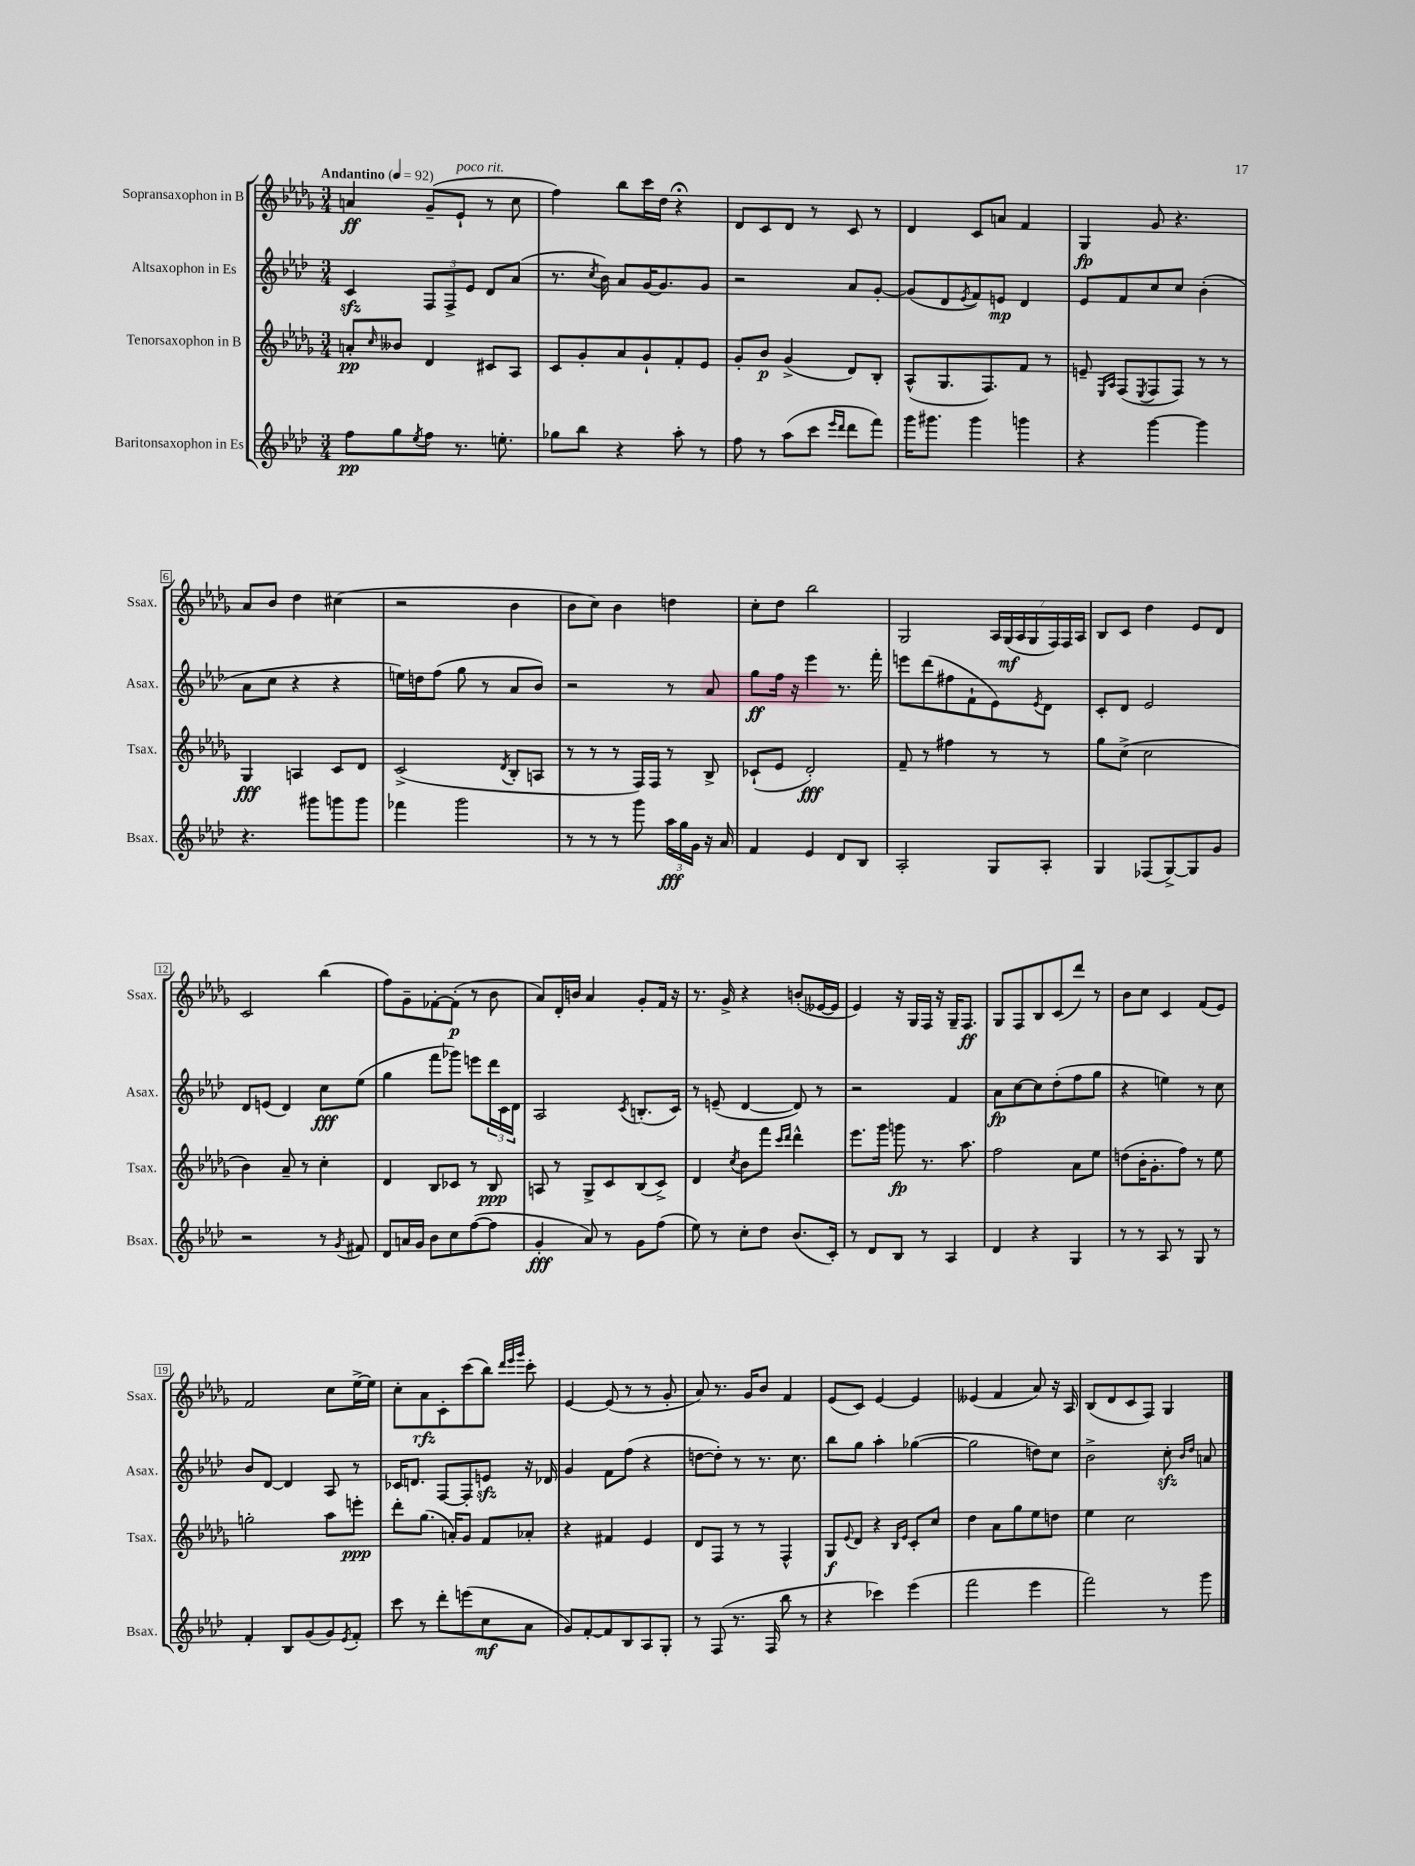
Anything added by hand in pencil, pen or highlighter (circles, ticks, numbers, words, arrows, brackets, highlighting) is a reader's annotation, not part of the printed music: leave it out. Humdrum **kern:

**kern	**dynam	**kern	**dynam	**kern	**dynam	**kern	**dynam
*part4	*part4	*part3	*part3	*part2	*part2	*part1	*part1
*staff4	*staff4	*staff3	*staff3	*staff2	*staff2	*staff1	*staff1
*I"Baritonsaxophon in Es	*	*I"Tenorsaxophon in B	*	*I"Altsaxophon in Es	*	*I"Sopransaxophon in B	*
*I'Bsax.	*	*I'Tsax.	*	*I'Asax.	*	*I'Ssax.	*
*clefG2	*	*clefG2	*	*clefG2	*	*clefG2	*
*k[b-e-a-d-]	*	*k[b-e-a-d-g-]	*	*k[b-e-a-d-]	*	*k[b-e-a-d-g-]	*
*M3/4	*	*M3/4	*	*M3/4	*	*M3/4	*
*MM92	*	*MM92	*	*MM92	*	*MM92	*
=1	=1	=1	=1	=1	=1	=1	=1
!	!	!	!	!	!	!LO:TX:a:B:t=Andantino	!
8ff\L	pp	8an'/L	pp	4czz/	.	4an/	ff
.	.	16qqcc/	.	.	.	.	.
8gg\	.	8b--X/J	.	.	.	.	.
8qee-/	.	.	.	.	.	.	.
8ff\J	.	4d-/	.	12F/L	.	(8g-~/L	.
.	.	.	.	12F^/	.	.	.
!	!	!	!	!	!	!LO:TX:a:i:t=poco rit.	!
8.r	.	.	.	.	.	8e-`/J	.
.	.	.	.	12e-/J	.	.	.
.	.	8c#X/L	.	8d-/L	.	8r	.
8.een'\	.	.	.	.	.	.	.
.	.	8A-/J	.	(8a-/J	.	8cc\	.
=2	=2	=2	=2	=2	=2	=2	=2
8gg-X\L	.	8c/L	.	8.r	.	4ff\)	.
8bb-\J	.	8g-'/	.	.	.	.	.
.	.	.	.	8qcc/	.	.	.
.	.	.	.	16b-\)	.	.	.
4r	.	8a-/	.	8a-/L	.	8bb-\L	.
.	.	8g-`/	.	[16g/K	.	16ccc\L	.
.	.	.	.	8.g/]	.	16dd-\JJ	.
8aa-'\	.	8f'/	.	.	.	4r;<	.
8r	.	8e-/J	.	8g/J	.	.	.
=3	=3	=3	=3	=3	=3	=3	=3
8ff\	.	8g-'/L	.	2r	.	8d-/L	.
8r	.	8b-/J	p	.	.	8c/	.
(8aa-\L	.	(4g-^/	.	.	.	8d-/J	.
8ccc\J	.	.	.	.	.	8r	.
16qqeee-/LL	.	.	.	.	.	.	.
16qqddd-/JJ	.	.	.	.	.	.	.
8ddd-\L	.	8d-/L)	.	8a-/L	.	8c/	.
8fff\J)	.	8B-'/J	.	[8g'/J	.	8r	.
=4	=4	=4	=4	=4	=4	=4	=4
16ggg\KL	.	(8A-^^/L	.	(8g/L]	.	4d-/	.
8.ggg#X\J	.	.	.	.	.	.	.
.	.	8.G-/	.	8d-/	.	.	.
.	.	.	.	8qe-/	.	.	.
4ggg#\	.	.	.	8f/)	.	8c/L	.
.	.	8.F/)	.	.	.	.	.
.	.	.	.	8en/J	mp	8an/J	.
4gggn\	.	8f/J	.	4d-/	.	4f/	.
.	.	8r	.	.	.	.	.
=5	=5	=5	=5	=5	=5	=5	=5
4r	.	8en~/	.	8e-/L	.	4G-/	fp
.	.	16qqE-/LL	.	.	.	.	.
.	.	16qqA-/JJ	.	.	.	.	.
.	.	(8F/L	.	8f/	.	.	.
.	.	8qE-/	.	.	.	.	.
[4ggg\	.	8F/	.	8cc/	.	8g-/	.
.	.	8F/J)	.	8cc/J	.	4.r	.
4ggg\]	.	8r	.	(4b-'\	.	.	.
.	.	8r	.	.	.	.	.
!!LO:LB:g=z
=6	=6	=6	=6	=6	=6	=6	=6
4.r	.	4G-/	fff	8a-\L	.	8a-/L	.
.	.	.	.	8cc\J	.	8b-/J	.
.	.	4An/	.	4r	.	4dd-\	.
8ggg#X\L	.	.	.	.	.	.	.
8gggn\	.	8c/L	.	4r	.	(4cc#X\	.
8ggg\J	.	8d-/J	.	.	.	.	.
=7	=7	=7	=7	=7	=7	=7	=7
4fff-X\	.	(2c^/	.	16een\LL)	.	2r	.
.	.	.	.	16ddn\J	.	.	.
.	.	.	.	(8ff\J	.	.	.
2ggg\	.	.	.	8gg\	.	.	.
.	.	.	.	8r	.	.	.
.	.	8qd-/	.	.	.	.	.
.	.	8B-'/L	.	8a-/L	.	4b-\	.
.	.	8An/J	.	8b-/J)	.	.	.
=8	=8	=8	=8	=8	=8	=8	=8
8r	.	8r	.	2r	.	8b-\L	.
8r	.	8r	.	.	.	8cc\J)	.
8r	.	8r	.	.	.	4b-\	.
8ggg\	.	16F/LL)	.	.	.	.	.
.	.	16F/JJ	.	.	.	.	.
24aa-\LL	fff	8r	.	8r	.	4ddn\	.
24gg\	.	.	.	.	.	.	.
24g\JJ	.	.	.	.	.	.	.
16r	.	8B-^/	.	8a-/	.	.	.
16a-/	.	.	.	.	.	.	.
=9	=9	=9	=9	=9	=9	=9	=9
4f/	.	(8c-X`/L	.	8gg\L	ff	8cc'\L	.
.	.	8e-/J	.	16ff\Jk	.	8dd-\J	.
.	.	.	.	16r	.	.	.
4e-/	.	2d-'/)	fff	4eee-\	.	2bb-\	.
8d-/L	.	.	.	8.r	.	.	.
8B-/J	.	.	.	.	.	.	.
.	.	.	.	16fff'\	.	.	.
=10	=10	=10	=10	=10	=10	=10	=10
2A-'/	.	8f~/	.	8eeen\L	.	2G-/	.
.	.	8r	.	(8ddd-\	.	.	.
.	.	4ff#X\	.	8ff#X\	.	.	.
.	.	.	.	8f`\	.	.	.
8G/L	.	8r	.	8e-\)	.	28A-/LL	.
.	.	.	.	.	.	(28G-/	mf
.	.	.	.	.	.	28A-/	.
.	.	.	.	.	.	28G-/	.
.	.	.	.	8qe-/	.	.	.
8A-'/J	.	8r	.	8d-\J	.	.	.
.	.	.	.	.	.	28F/)	.
.	.	.	.	.	.	28F/	.
.	.	.	.	.	.	28A-/JJ	.
=11	=11	=11	=11	=11	=11	=11	=11
4G/	.	8gg-\L	.	8c'/L	.	8B-/L	.
.	.	(8cc^\J	.	8d-/J	.	8c/J	.
(8F-X/L	.	2cc\	.	2e-/	.	4dd-\	.
[8G^/)	.	.	.	.	.	.	.
8G/]	.	.	.	.	.	8e-/L	.
8g/J	.	.	.	.	.	8d-/J	.
!!LO:LB:g=z
=12	=12	=12	=12	=12	=12	=12	=12
2r	.	4b-\)	.	8d-/L	.	2c/	.
.	.	.	.	(8en/J	.	.	.
.	.	8a-~/	.	4d-/)	.	.	.
.	.	8r	.	.	.	.	.
8r	.	4cc'\	.	8cc\L	fff	(4bb-\	.
8qg/	.	.	.	.	.	.	.
8f#X/	.	.	.	(8ee-\J	.	.	.
=13	=13	=13	=13	=13	=13	=13	=13
8d-/L	.	4d-/	.	4gg\	.	8ff\L)	.
16an/L	.	.	.	.	.	8g-~\	.
16g/JJ	.	.	.	.	.	.	.
8b-\L	.	8B-/L	.	8fff\L	.	[8f-X'\	.
8cc\	.	8c-X/J	.	8ggg-X\J)	.	(8f-'\J]	p
([8ff\	.	8r	.	8eeen\L	.	8r	.
8ff\J]	.	8B-/	ppp	24ddd-\L	.	8b-\	.
.	.	.	.	24c\	.	.	.
.	.	.	.	24d-\JJ	.	.	.
=14	=14	=14	=14	=14	=14	=14	=14
4g'/	fff	8An/	.	2A-/	.	8a-/L)	.
.	.	8r	.	.	.	16d-'/L	.
.	.	.	.	.	.	16bn/JJ	.
8a-/)	.	8G-^/L	.	.	.	4a-/	.
8r	.	8c/	.	.	.	.	.
.	.	.	.	8qc/	.	.	.
8g\L	.	(8B-/	.	(8.Bn'/L	.	8g-'/L	.
(8ff\J	.	8c^/J)	.	.	.	16f/Jk	.
.	.	.	.	16c/Jk)	.	16r	.
=15	=15	=15	=15	=15	=15	=15	=15
8ee-\)	.	4d-/	.	8r	.	8.r	.
8r	.	.	.	(8en~/	.	.	.
.	.	.	.	.	.	16g-^/	.
.	.	8qcc/	.	.	.	.	.
8cc'\L	.	8b-\L	.	[4d-/	.	4r	.
8dd-\J	.	8fff\J	.	.	.	.	.
.	.	16qqccc/LL	.	.	.	.	.
.	.	16qqddd-/JJ	.	.	.	.	.
(8.b-/L	.	4ddd-^^\	.	8d-/])	.	(8bn'/L	.
.	.	.	.	8r	.	[16e--X/L	.
16c'/Jk)	.	.	.	.	.	16e--/JJ]	.
=16	=16	=16	=16	=16	=16	=16	=16
8r	.	8.eee-\L	.	2r	.	4e-/)	.
8d-/L	.	.	.	.	.	.	.
.	.	16ggg-\Jk	.	.	.	.	.
8B-/J	.	8gggn\	fp	.	.	16r	.
.	.	.	.	.	.	16G-/LL	.
8r	.	8.r	.	.	.	16F/JJ	.
.	.	.	.	.	.	16r	.
4A-/	.	.	.	4f/	.	16G-~/KL	.
.	.	8.aa-\	.	.	.	8.F/J	ff
=17	=17	=17	=17	=17	=17	=17	=17
4d-/	.	2ff\	.	8a-\L	fp	8G-/L	.
.	.	.	.	[8cc\	.	8F/	.
4r	.	.	.	8cc\]	.	8B-/	.
.	.	.	.	(8dd-'\	.	(8c/	.
4G/	.	8a-\L	.	8ff\	.	8ddd-/J)	.
.	.	8ee-\J	.	8gg\J	.	8r	.
=18	=18	=18	=18	=18	=18	=18	=18
8r	.	(8ddn\L	.	4r	.	8b-\L	.
8r	.	16b-'\K	.	.	.	8cc\J	.
.	.	8.g-'\	.	.	.	.	.
8A-/	.	.	.	4een\)	.	4c/	.
8r	.	8ff\J)	.	.	.	.	.
8G/	.	8r	.	8r	.	(8f/L	.
8r	.	8ee-\	.	8cc\	.	8e-/J)	.
!!LO:LB:g=z
=19	=19	=19	=19	=19	=19	=19	=19
4f'/	.	2ggn'\	.	8b-/L	.	2f/	.
.	.	.	.	[8d-/J	.	.	.
8B-/L	.	.	.	4d-/]	.	.	.
(8g/	.	.	.	.	.	.	.
8g/)	.	8aa-\L	.	8A-/	.	8cc\L	.
8qe-/	.	.	.	.	.	.	.
8f'/J	.	8eeen'\J	ppp	8r	.	[16ee-^\L	.
.	.	.	.	.	.	16ee-\JJ]	.
=20	=20	=20	=20	=20	=20	=20	=20
8ccc\	.	8ddd-'\L	.	16c-X/KL	.	8cc'\L	.
.	.	.	.	8.dn/J	.	.	.
8r	.	(8.gg-\J	.	.	.	8a-\	rfz
8ddd-'\L	.	.	.	[8F/L	.	8c'\	.
.	.	16an'/KL)	.	.	.	.	.
(8eeen\	.	8g-/J	.	8F'/]	.	(8ccc\	.
8cc\	mf	8f/L	.	8enzz/J	.	8bb-\J)	.
.	.	.	.	.	.	32qqddd-/LLL	.
.	.	.	.	.	.	32qqeee-/	.
.	.	.	.	.	.	32qqggg-/JJJ	.
8a-\J	.	8a-X'/J	.	16r	.	8ccc'\	.
.	.	.	.	16d-X/	.	.	.
=21	=21	=21	=21	=21	=21	=21	=21
8g/L)	.	4r	.	4g/	.	[4e-/	.
[8f'/	.	.	.	.	.	.	.
8f/]	.	4f#X/	.	8f\L	.	(8e-/]	.
8B-/	.	.	.	(8ff\J	.	8r	.
8A-/	.	4e-/	.	4r	.	8r	.
8G'/J	.	.	.	.	.	8g-'/	.
=22	=22	=22	=22	=22	=22	=22	=22
8r	.	8d-/L	.	[8ddn\L	.	8a-/)	.
(8F/	.	8F/J	.	8dd'\J])	.	8.r	.
8.r	.	8r	.	8r	.	.	.
.	.	.	.	.	.	16g-/KL	.
.	.	8r	.	8.r	.	8b-/J	.
16F/	.	.	.	.	.	.	.
8bb-\	.	4F^^/	.	.	.	4f/	.
.	.	.	.	8.cc\	.	.	.
8r	.	.	.	.	.	.	.
=23	=23	=23	=23	=23	=23	=23	=23
4r	.	8G-/L	f	8bb-\L	.	(8e-/L	.
.	.	8qqe-/	.	.	.	.	.
.	.	8d-/J	.	8gg\J	.	8c/J)	.
4ccc-X\)	.	4r	.	4aa-'\	.	[4e-/	.
.	.	16qqB-/LL	.	.	.	.	.
.	.	16qqe-/JJ	.	.	.	.	.
(4eee-\	.	8c'/L	.	([4gg-X\	.	4e-/]	.
.	.	8cc/J	.	.	.	.	.
=24	=24	=24	=24	=24	=24	=24	=24
2fff\	.	4dd-\	.	2gg-\]	.	(4e--X/	.
.	.	8a-\L	.	.	.	4f/	.
.	.	8gg-\	.	.	.	.	.
4eee-\	.	8ee-\	.	8ddn\L)	.	8a-/)	.
.	.	8ddn\J	.	8cc\J	.	16r	.
.	.	.	.	.	.	16A-/	.
=25	=25	=25	=25	=25	=25	=25	=25
2fff\)	.	4ee-\	.	2b-^\	.	(8B-/L	.
.	.	.	.	.	.	8d-/	.
.	.	2cc\	.	.	.	8c/	.
.	.	.	.	.	.	8F/J)	.
8r	.	.	.	8cczz'\	.	4G-/	.
.	.	.	.	16qqb-/LL	.	.	.
.	.	.	.	16qqdd-/JJ	.	.	.
8ggg\	.	.	.	8an/	.	.	.
==	==	==	==	==	==	==	==
*-	*-	*-	*-	*-	*-	*-	*-
